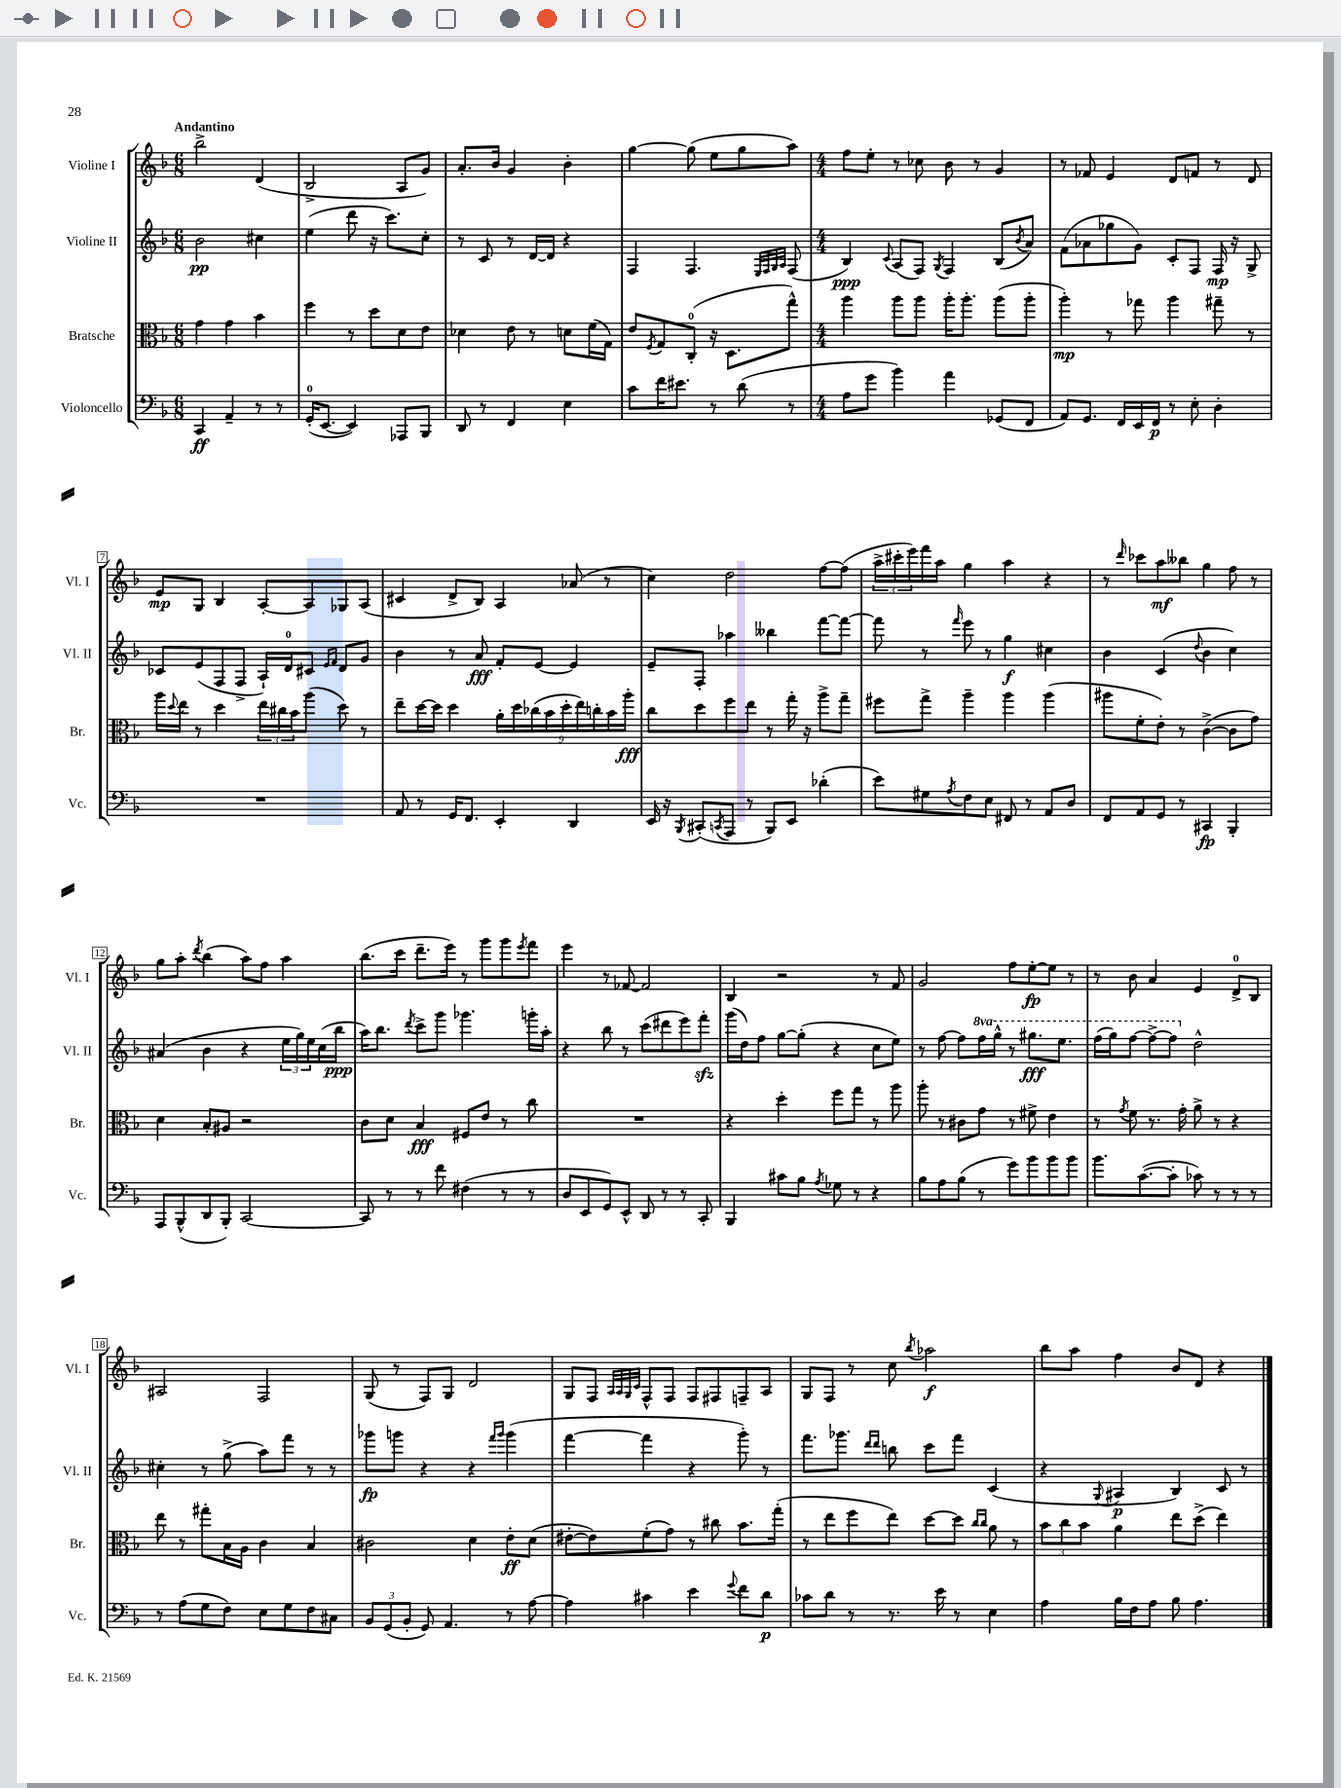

**kern	**kern	**kern	**kern
*staff4	*staff3	*staff2	*staff1
*clefF4	*clefC3	*clefG2	*clefG2
*k[b-]	*k[b-]	*k[b-]	*k[b-]
*M6/8	*M6/8	*M6/8	*M6/8
4CC	4g	2b-	2bb-^
4AA~	4g	.	.
8r	4b-	4cc#	(4d
8r	.	.	.
=	=	=	=
(16GG'	4ff	(4ee	2B-^
[8.EE	.	.	.
4EE])	8r	8ddd	.
.	8dd	16r	.
.	.	8.ccc)	.
8AAA-	8d	.	8A
8BBB-	8e	8cc'	8g)
=	=	=	=
8DD	4d-	8r	8.a'
8r	.	8c	.
.	.	.	16b-
4FF	8e	8r	4g
.	8r	[16d	.
.	.	16d]	.
4E	8d	4r	4b-'
.	(16f	.	.
.	16G)	.	.
=	=	=	=
8c	8e	4F	[4gg
.	8qF	.	.
16f	8G	.	.
8.e#	.	.	.
.	(8C'	4.F	(8gg]
8r	16r	.	8ee
.	8.D	.	.
(8d	.	.	8gg
.	.	32qqE	.
.	.	32qqF	.
.	.	32qqG	.
.	.	32qqA	.
8r	8gg^^)	(8F	8aa)
=	=	=	=
*M4/4	*M4/4	*M4/4	*M4/4
8A	4aa	4B-)	8ff
8g	.	.	8ee'
.	.	8qqc	.
4b-)	8aa	(8A	8r
.	8aa	8F)	8cc-
.	.	8qG	.
4a	16aa'	4F	8b-
.	8.aa'	.	.
.	.	.	8r
(8GG-	(8aa	(8B-	4g
.	.	8qb-	.
8FF	8aa'	8a)	.
=	=	=	=
8AA)	4aa')	(8f	8r
8.GG	.	8a-	8f-
.	8r	8gg-	4e
16FF	.	.	.
16EE	8gg-	8g)	.
16FF	.	.	.
8r	4aa	8c'	8d
8E'	.	8F	8f
4D'	8gg#~	16F	8r
.	.	16r	.
.	8r	8G^	8d
=	=	=	=
1r	16aa	8c-	8e
.	8qqdd	.	.
.	16ee	.	.
.	8r	(8e	8G
.	4dd	8F	4B-
.	.	8F^	.
.	24ee	16A`)	[8A'
.	24cc#	.	.
.	.	16d	.
.	24b-	.	.
.	(8aa	8c#	8A]
.	.	16qqe	.
.	.	16qqf	.
.	8dd)	8d	8G-
.	8r	8g	(8A
=	=	=	=
8AA	8ee~	4b-	4c#
8r	[16dd	.	.
.	16dd]	.	.
16GG	4dd	8r	8d^
8.FF	.	.	.
.	.	8a	8B-)
4EE'	18a'	8f'	4A
.	18dd	.	.
.	(18cc-	.	.
.	.	[8e	.
.	18b-	.	.
.	18dd'	.	.
4DD	.	4e]	(8a-
.	18ee)	.	.
.	18cc'	.	.
.	.	.	8r
.	18b-	.	.
.	18aa'	.	.
=	=	=	=
16EE	8cc	8e~	4cc)
16r	.	.	.
8qBBB-	.	.	.
(8CC#'	8dd	8F'	.
8qCC	.	.	.
8AAA	8ff	4aa-	2dd
8r	8ee	.	.
8BBB-)	8r	4bb--	.
8EE	16gg'	.	.
.	16r	.	.
(4d-'	8aa^	[8fff	[8ff
.	8gg~	8fff_	(8ff]
=	=	=	=
8e)	8ff#	8fff]	24aa^
.	.	.	24ccc#'
.	.	.	24eee)
8G#	8gg^	8r	16fff
.	.	.	16aa
8qA	.	16qqfff	.
8F	4aa~	8eee	4gg
8E	.	8r	.
8FF#	4aa	4gg	4aa
8r	.	.	.
8AA	(4aa	4cc#	4r
8D	.	.	.
=	=	=	=
8FF	8aa#	4b-	8r
.	.	.	16qqddd
8AA	8f'	.	8ccc-
8GG	8e')	(4c	8aa
8r	8r	.	8bb--
.	.	8qqdd	.
4CC#	([4c^	4b-	4gg
4BBB-'	8c]	4cc)	8ff
.	8g)	.	8r
=	=	=	=
8AAA	4d	(4a#	8gg
(8BBB-^^	.	.	8aa'
.	.	.	8qddd
8DD	8B-'	4b-	(4bb-
8BBB-')	8A#	.	.
[2CC	2r	4r	8aa)
.	.	.	8ff
.	.	24ee	4aa
.	.	24gg)	.
.	.	24ee	.
.	.	(16cc	.
.	.	16bb-	.
=	=	=	=
8CC]	8c	16aa)	(8.bb-
.	.	8.bb-	.
8r	8d	.	.
.	.	.	16ccc
.	.	8qddd	.
8r	4B-	8ccc^	8.ddd~
8f	.	8ggg	.
.	.	.	16eee)
(4F#	8F#	4.ggg-	8r
.	8e	.	8ggg
8r	8r	.	8ggg
.	.	.	8qeee
8r	8cc	16ggg'	8fff
.	.	16aa'	.
=	=	=	=
8D	1r	4r	4eee
8EE	.	.	.
8GG)	.	8bb-	8r
8EE^^	.	8r	[8f-
8DD	.	(8ccc	2f-]
8r	.	8ddd#	.
8r	.	8eee)	.
8CC'	.	8fff'	.
=	=	=	=
4BBB-	4r	(16ggg	4B-
.	.	16dd)	.
.	.	8ff	.
8c#	4dd'	[8gg	2r
8B-	.	(8gg']	.
8qA	.	.	.
8G-	8ff	4r	.
8r	8gg	.	.
4r	8r	8cc	8r
.	8aa	8ee)	8f
=	=	=	=
8B-	8aa'	8r	2g
8A	8r	[8ff	.
(8B-	8c#	8ff]	.
8r	8g	16fff	.
.	.	16ggg^^	.
8g)	8r	8r	8ff
8b-	8f#^	8.ggg#	[8ee'
8b-	4e	.	8ee]
.	.	8.eee	.
8b-	.	.	8r
=	=	=	=
8.b-	8r	(16fff	8r
.	.	16ggg)	.
.	8qg	.	.
.	8f	[8fff	8b-
([8.c	.	.	.
.	8.r	8fff^_	4a
8c']	.	8fff]	.
.	16g'	.	.
8c-)	8a^	2dd^^	4e
8r	8r	.	.
8r	4r	.	8d^
8r	.	.	8B-
=	=	=	=
8r	8ee	4cc#'	2A#
(8A	8r	.	.
8G	8gg#'	8r	.
8F)	16B-	(8gg^	.
.	16A	.	.
8E	4c	8aa)	2F
8G	.	8fff	.
8F	4B-	8r	.
8C#	.	8r	.
=	=	=	=
12BB-	2c#	8ggg-	(8G
(12GG	.	.	.
.	.	8ggg	8r
12BB-'	.	.	.
8GG)	.	4r	8F)
4.AA	.	.	8G
.	4d	4r	2d
.	.	16qqfff	.
.	.	16qqggg	.
8r	8e'	(4ggg	.
[8A	(8d	.	.
=	=	=	=
4A]	[8e#'	[4fff	8G
.	8e#])	.	8F
.	.	.	32qqA
.	.	.	32qqA
.	.	.	32qqG
.	.	.	32qqc
4c#	(8f'	4fff]	8F^^
.	8g)	.	8F
4e	8r	4r	8F
.	8cc#	.	8F#
8qqg	.	.	.
8f	8.b-	8ggg')	8F~
8d	.	8r	8A
.	(16gg'	.	.
=	=	=	=
8c-	8r	8.fff	8G
8d	8ee	.	8F
.	.	8.ggg-	.
8r	8ff	.	8r
.	.	16qqddd	.
.	.	16qqddd	.
8.r	8ee)	8bb	8cc
.	.	.	8qbb-
.	[8dd	8ccc	2aa-
16e	.	.	.
8r	8dd]	8fff	.
.	16qqcc	.	.
.	16qqcc	.	.
4E	8a	(4c	.
.	8r	.	.
=	=	=	=
4A	12b-	4r	8bb-
.	12cc	.	.
.	.	.	8aa
.	12b-	.	.
.	.	8qqG	.
16B-	4a	4A#	4ff
16F	.	.	.
8A	.	.	.
8B-	8ee	4B-)	8b-
4.A	(8dd^	.	8d
.	4ee)	8c	4r
.	.	8r	.
==	==	==	==
*-	*-	*-	*-
